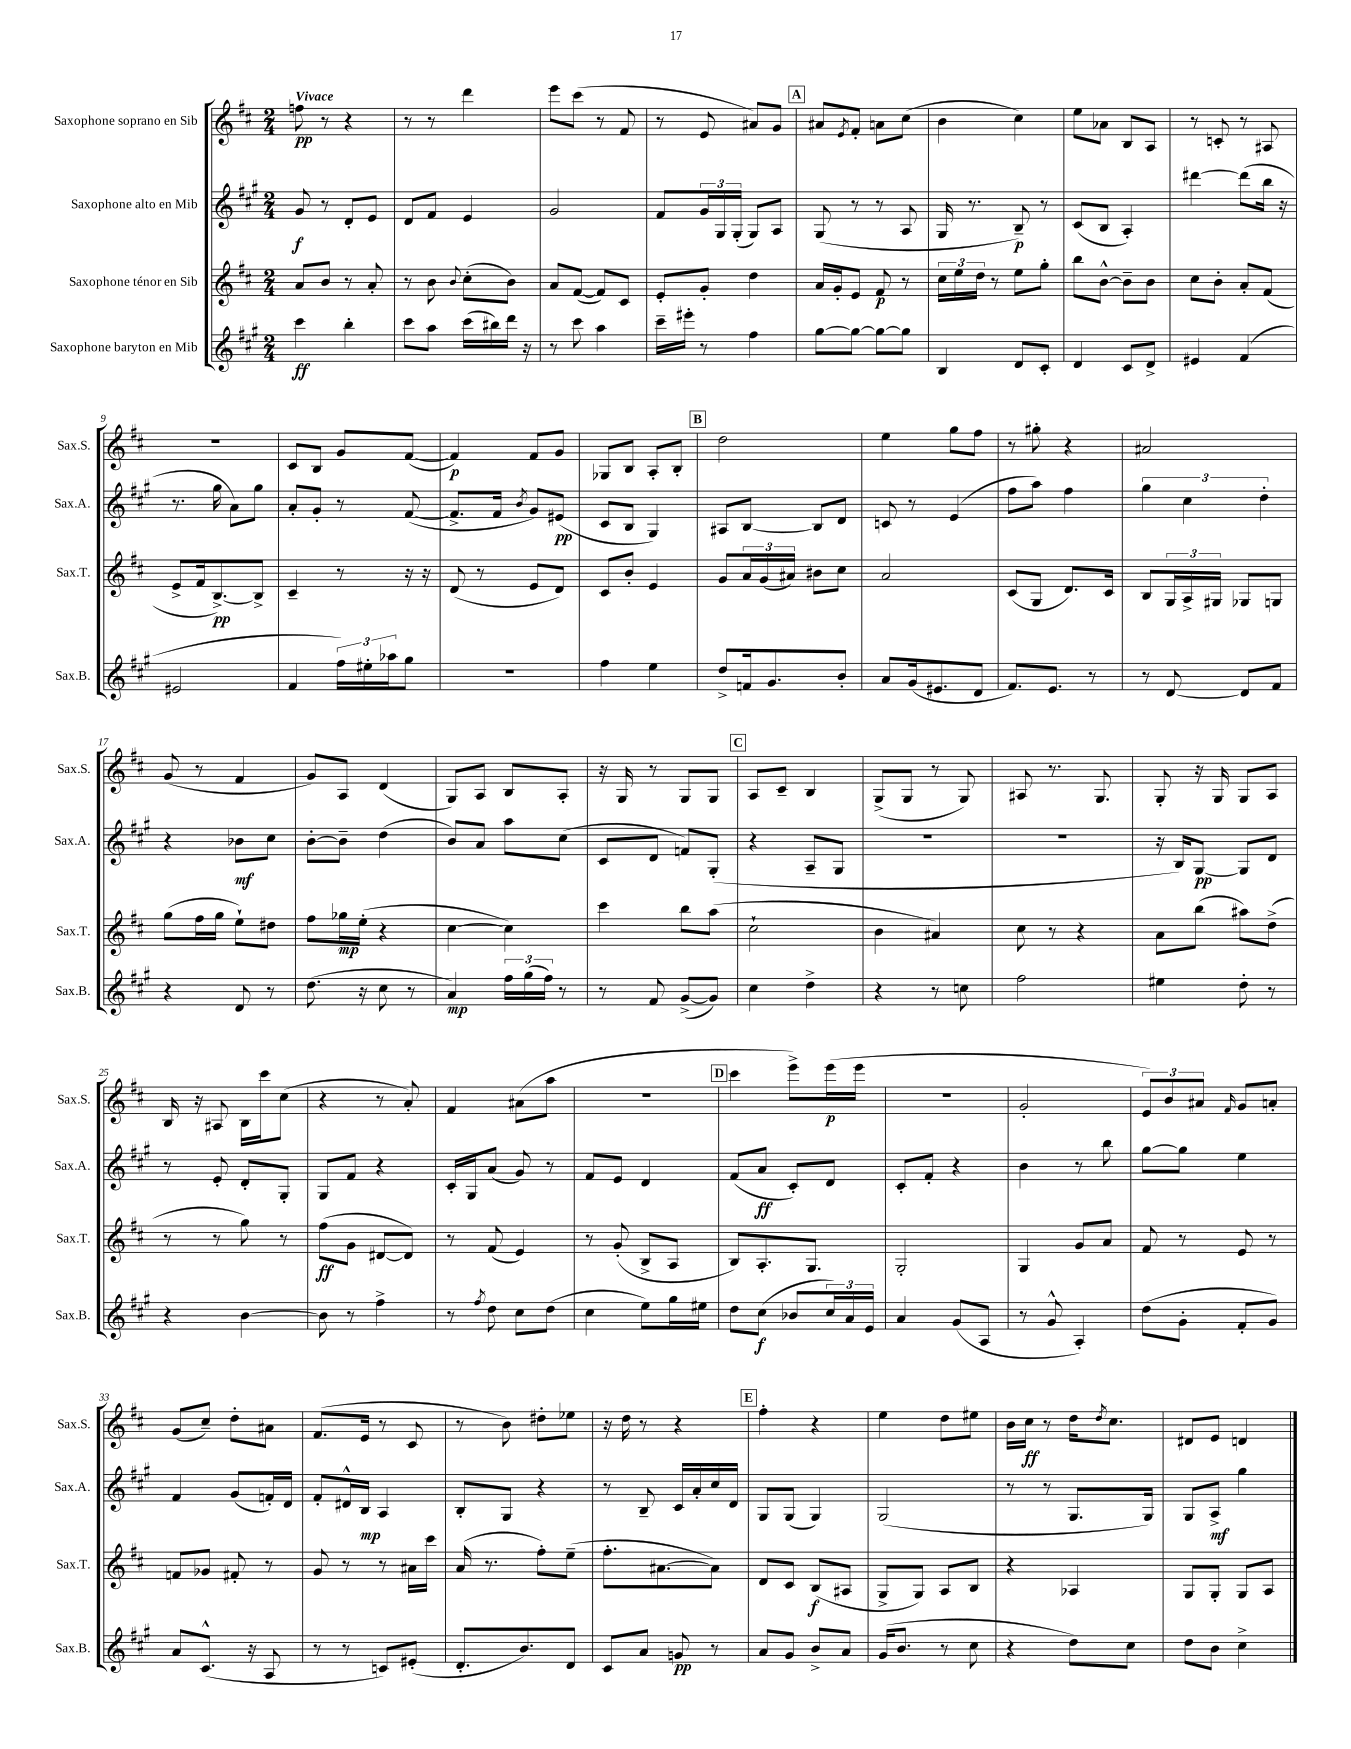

**kern	**kern	**kern	**kern
*staff4	*staff3	*staff2	*staff1
*clefG2	*clefG2	*clefG2	*clefG2
*k[f#c#g#]	*k[f#c#]	*k[f#c#g#]	*k[f#c#]
*M2/4	*M2/4	*M2/4	*M2/4
4ccc#	8a	8g#	8ff
.	8b	8r	8r
4bb'	8r	8d'	4r
.	8a'	8e	.
=	=	=	=
8ccc#	8r	8d	8r
8aa	8b	8f#	8r
.	8qqb	.	.
(16ccc#	(8cc#'	4e	4ddd
16bb#)	.	.	.
16ddd	8b)	.	.
16r	.	.	.
=	=	=	=
8r	8a	2g#	8eee
8ccc#	([8f#	.	(8ccc#
4aa	8f#])	.	8r
.	8c#	.	8f#
=	=	=	=
16ccc#~	8e'	8f#	8r
16eee#'	.	.	.
8r	8g'	24g#	8e
.	.	24G#	.
.	.	(24G#'	.
4ff#	4dd	8G#)	8a#)
.	.	8A	8g
=	=	=	=
[8gg#	16a	(8G#	8a#
.	16g'	.	.
.	.	.	8qe
8gg#_	8e	8r	8f#'
8gg#_	8f#	8r	8a
8gg#]	8r	8A	(8cc#
=	=	=	=
4B	24cc#	16G#	4b
.	24ee	.	.
.	.	8.r	.
.	24dd	.	.
.	8r	.	.
8d	8ee	8B~)	4cc#)
8c#'	8gg'	8r	.
=	=	=	=
4d	8bb	(8c#	8ee
.	[8b^^	8B	8a-
8c#	8b~]	4A')	8B
8d^	8b	.	8A
=	=	=	=
4e#	8cc#	[4ddd#	8r
.	8b'	.	8c'
(4f#	8a'	(8ddd#]	8r
.	(8f#	16bb	8A#
.	.	16r	.
=	=	=	=
2e#	8e^	8.r	2r
.	16f#	.	.
.	[8.B^)	16gg#	.
.	.	8a)	.
.	8B^]	8gg#	.
=	=	=	=
4f#	4c#~	8a'	8c#
.	.	8g#'	8B
24ff#)	8r	8r	8g
24ee#'	.	.	.
24aa-	.	.	.
8gg#	16r	([8f#	([8f#
.	16r	.	.
=	=	=	=
2r	(8d	8.f#^]	4f#])
.	8r	.	.
.	.	16f#	.
.	.	8qb	.
.	8e	8g#)	8f#
.	8d)	(8e#	8g
=	=	=	=
4ff#	8c#	8c#	8G-
.	8b'	8B	8B
4ee	4e	4G#)	8A'
.	.	.	8B'
=	=	=	=
8dd^	8g	8A#	2dd
16f	24a	[8B	.
.	(24g	.	.
8.g#	.	.	.
.	24a#)	.	.
.	8b#	8B]	.
8b'	8cc#	8d	.
=	=	=	=
8a	2a	8c	4ee
(16g#	.	8r	.
8.e#	.	.	.
.	.	(4e	8gg
8d	.	.	8ff#
=	=	=	=
8.f#)	(8c#	8ff#	8r
.	8G	8aa)	8gg#'
8.e	.	.	.
.	8.d)	4ff#	4r
8r	.	.	.
.	16c#	.	.
=	=	=	=
8r	8B	6gg#	2a#
[8d	24G	.	.
.	24A^	6cc#	.
.	24G#	.	.
8d]	8G-	.	.
.	.	6dd'	.
8f#	8G	.	.
=	=	=	=
4r	(8gg	4r	(8g
.	16ff#	.	8r
.	16gg	.	.
8d	8ee`)	8b-	4f#
8r	8dd#	8cc#	.
=	=	=	=
(8.dd	8ff#	[8b'	8g)
.	16gg-	8b~]	8A
16r	(16ee'	.	.
8cc#	4r	(4dd	(4d
8r	.	.	.
=	=	=	=
4a)	[4cc#	8b)	8G)
.	.	8a	8A
24ff#	4cc#])	8aa	8B
(24gg#	.	.	.
24ff#)	.	.	.
8r	.	(8cc#	8A'
=	=	=	=
8r	4ccc#	8c#	16r
.	.	.	16G
8f#	.	8d	8r
([8g#^	8bb	8f)	8G
8g#])	(8aa	(8G#'	8G
=	=	=	=
4cc#	2cc#`	4r	8A
.	.	.	8c#~
4dd^	.	8A~	4B
.	.	8G#	.
=	=	=	=
4r	4b	2r	(8G^
.	.	.	8G
8r	4a#)	.	8r
8cc	.	.	8G)
=	=	=	=
2ff#	8cc#	2r	8A#
.	8r	.	8.r
.	4r	.	.
.	.	.	8.G
=	=	=	=
4ee#	8a	16r	8G'
.	.	16B)	.
.	(8bb	[8G#	16r
.	.	.	16G
8dd'	8aa#)	8G#]	8G
8r	(8dd^	8d	8A
=	=	=	=
4r	8r	8r	16B
.	.	.	16r
.	8r	8e'	8A#
[4b	8gg)	8d'	16B
.	.	.	16ccc#
.	8r	8G#'	(8cc#
=	=	=	=
8b]	(8ff#	8G#	4r
8r	8g	8f#	.
4ff#^	[8d#	4r	8r
.	8d#])	.	8a')
=	=	=	=
8r	8r	16c#'	4f#
.	.	16G#	.
8qff#	.	.	.
8dd	(8f#	(8a	.
8cc#	4e)	8g#)	(8a#
(8dd	.	8r	8aa
=	=	=	=
4cc#	8r	8f#	2r
.	(8g'	8e	.
8ee)	8B^	4d	.
16gg#	8A	.	.
16ee#	.	.	.
=	=	=	=
8dd	8B)	(8f#	4ccc#
(8cc#	8.A'	8a	.
8b-	.	8c#')	8eee^)
.	8.G	.	.
24cc#)	.	8d	(16eee
24a	.	.	.
.	.	.	16eee
24e	.	.	.
=	=	=	=
4a	2G'	8c#'	2r
.	.	8f#'	.
(8g#	.	4r	.
8A	.	.	.
=	=	=	=
8r	4G	4b	2g'
8g#^^	.	.	.
4A')	8g	8r	.
.	8a	8bb	.
=	=	=	=
(8dd	8f#	[8gg#	12e)
.	.	.	12b
8g#'	8r	8gg#]	.
.	.	.	12a#
.	.	.	16qqf#
8f#'	8e	4ee	8g
8g#)	8r	.	8a'
=	=	=	=
8a	8f	4f#	(8g
(8.c#^^	8g-	.	8cc#~)
.	8f#'	(8g#	8dd'
16r	.	.	.
8A	8r	16f')	8a#
.	.	16d	.
=	=	=	=
8r	8g	8f#'	(8.f#
8r	8r	16d#^^	.
.	.	16B	16e
8c)	8r	4A	8r
(8e#'	16a#	.	8c#
.	16ccc#	.	.
=	=	=	=
8.d'	(16a	8B'	8r
.	8.r	.	.
.	.	8G#	8b)
8.b)	.	.	.
.	8ff#')	4r	8dd#'
8d	(8ee~	.	8ee-
=	=	=	=
8c#	8.ff#'	8r	16r
.	.	.	16dd
8a	.	8B~	8r
.	[8.a#	.	.
8g	.	16c#	4r
.	.	16a'	.
8r	8a#])	16cc#	.
.	.	16d	.
=	=	=	=
8a	8d	8G#	4ff#'
8g#	8c#	(8G#	.
8b^	(8B	4G#)	4r
8a	8A#	.	.
=	=	=	=
(16g#	8G^	(2G#	4ee
8.b	.	.	.
.	8G)	.	.
8r	8A	.	8dd
8cc#	8B	.	8ee#
=	=	=	=
4r	4r	8r	16b
.	.	.	16cc#
.	.	8r	8r
8dd)	4A-	8.G#	16dd
.	.	.	8qdd
.	.	.	8.cc#
8cc#	.	.	.
.	.	16G#)	.
=	=	=	=
8dd	8G	8G#	8d#
8b	8G'	8A^	8e
4cc#^	8G	4gg#	4d
.	8A	.	.
==	==	==	==
*-	*-	*-	*-
